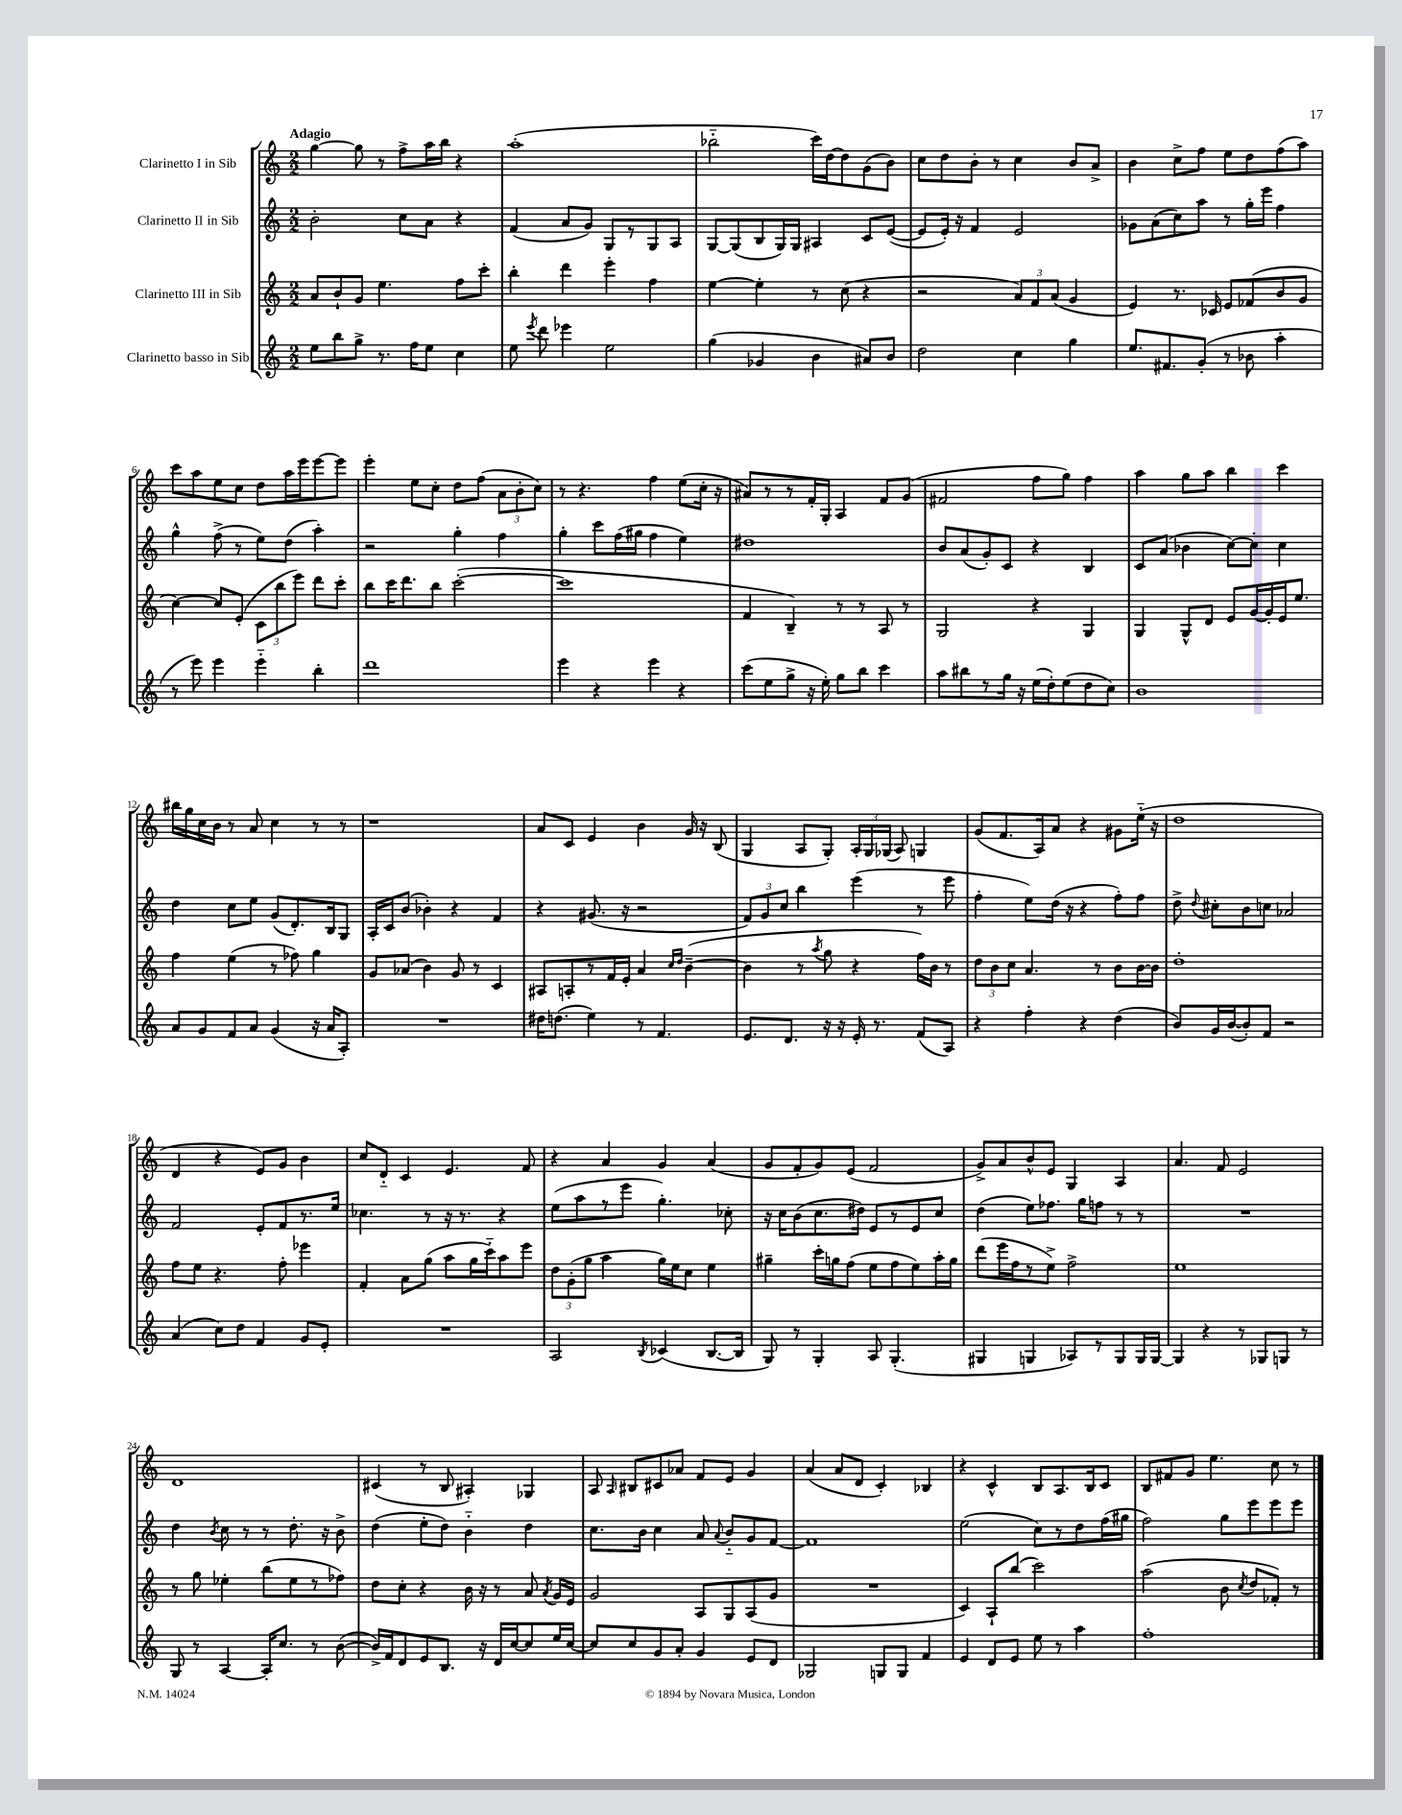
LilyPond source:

<<
\new StaffGroup <<
\new Staff = "s0" \with { instrumentName = "Clarinetto I in Sib" } {
    \clef treble \key c \major \numericTimeSignature \time 2/2 \tempo "Adagio"
    \autoBeamOff g''4~ g''8 r8 f''8[-> a''16 b''16] r4 |
    a''1-.( |
    bes''2-_ c'''16[) d''16~ d''8 g'8( b'8]) |
    c''8[ d''8 b'8]-. r8 c''4 b'8[ a'8]-> |
    b'4 c''8[-> f''8] e''8[ d''8 f''8( a''8]) |
    c'''8[ a''8 e''8 c''8] d''8[ a''16 e'''16 e'''8~ e'''8] |
    e'''4-. e''8[ c''8]-. d''8[ f''8]( \tuplet 3/2 { a'8[ b'8-. c''8]) } |
    r8 r4. f''4 e''8[( c''16]-. r16 |
    ais'8[) r8 r8 f'16-. g16]-. a4 f'8[ g'8]( |
    fis'2 f''8[ g''8]) f''4 |
    a''4 g''8[ a''8] b''4 c'''4 |
    bis''16[ g''16 c''16 b'16] r8 a'8 c''4 r8 r8 |
    r1 |
    a'8[ c'8] e'4 b'4 g'16 r16 b8( |
    g4 a8[ g8]-.) \tuplet 3/2 { a16[-. g16 ges16]( } a8) g4 |
    g'8[( f'8. a16) a'8] r4 gis'8[ e''16]-_( r16 |
    d''1 |
    d'4 r4 e'8[) g'8] b'4 |
    c''8[ d'8]-_ c'4 e'4. f'8 |
    r4 a'4 g'4 a'4( |
    g'8[ f'8-. g'8) e'8]( f'2 |
    g'8[->) a'8 b'8-^ e'8] g4 a4 |
    a'4. f'8 e'2 |
    d'1 |
    cis'4( r8 b8 ais4-.) ges4 |
    a8 \grace { a16 } bis8[ cis'8 aes'8] f'8[ e'8] g'4 |
    a'4( a'8[ d'8] c'4-.) bes4 |
    r4 c'4-^ b8[ a8. b16 c'8] |
    b8[ fis'8 g'8] e''4. c''8 r8 \bar "|." |
}
\new Staff = "s1" \with { instrumentName = "Clarinetto II in Sib" } {
    \clef treble \key c \major \numericTimeSignature \time 2/2
    \autoBeamOff b'2-. c''8[ a'8] r4 |
    f'4( a'8[ g'8]) g8[ r8 g8 a8] |
    g8[~ g8( b8 g16) g16] ais4 c'8[ e'8]~( |
    e'8[ e'16]-.) r16 f'4 e'2 |
    ges'8[ a'8( c''8) a''8] r8 g''16[-. e'''16] f''4 |
    g''4-^ f''8->( r8 e''8[) d''8]( a''4-.) |
    r2 g''4-. f''4 |
    g''4-. c'''8[ f''16( gis''16] f''4 e''4) |
    dis''1 |
    b'8[ a'8( g'8-.) c'8] r4 b4 |
    c'8[ a'8]( bes'4 c''8[~) c''8]-. c''4 |
    d''4 c''8[ e''8] g'8[( d'8.-.) b16 g8] |
    a16[-. c'16 b'8]( bes'4-.) r4 f'4 |
    r4 gis'8.( r16 r2 |
    \tuplet 3/2 { f'8[) g'8 c''8] } b''4 e'''4( r8 e'''8 |
    f''4-. e''8[) d''16]( r16 r4 f''8[-.) f''8] |
    d''8-> \appoggiatura { d''8 } cis''8[-. b'8 c''8] aes'2 |
    f'2 e'8[-. f'8 r8. e''16] |
    ces''4. r8 r16 r8. r4 |
    e''8[( a''8 r8 e'''8] g''4.-.) ces''8-. |
    r16 c''16[ b'8( c''8. dis''16]) e'8[ r8 e'8 c''8] |
    d''4( e''8[) fes''8.] g''16[ f''8] r8 r8 |
    R1 |
    d''4 \acciaccatura { b'8 } c''8 r8 r8 d''8.-. r16 b'8-> |
    d''4( e''8[-. d''8]) b'4-_ d''4 |
    c''8.[ b'16] c''4 a'8 \appoggiatura { a'8 } b'8[-_ g'8 f'8]~ |
    f'1 |
    e''2( c''8[) r8 d''8 f''16( gis''16] |
    f''2) g''8[ e'''8 e'''8 e'''8] \bar "|." |
}
\new Staff = "s2" \with { instrumentName = "Clarinetto III in Sib" } {
    \clef treble \key c \major \numericTimeSignature \time 2/2
    \autoBeamOff a'8[ b'8-! g'8] e''4. f''8[ c'''8]-. |
    b''4-. d'''4 e'''4-. f''4 |
    e''4~ e''4-. r8 c''8( r4 |
    r2 \tuplet 3/2 { a'8[) f'8 a'8]( } g'4 |
    e'4) r8. ces'16 e'8[ fes'8( b'8 g'8] |
    c''4~) c''8[ e'8]-.( \tuplet 3/2 { c'8[ b''8 e'''8]) } d'''8[ c'''8]-. |
    b''8[ c'''16 d'''8. b''8] c'''2~-.( |
    c'''1 |
    f'4 b4--) r8 r8 a8 r8 |
    g2 r4 g4 |
    g4 g8[-^ d'8] e'8[ g'16~ g'16-. e'16 e''8.] |
    f''4 e''4( r8 fes''8) g''4 |
    g'8[ aes'8]( b'4) g'8 r8 c'4 |
    ais8[ a8-. r8 f'16 e'16]-. a'4 \grace { c''16[ d''16] } b'4~--( |
    b'4 r8 \acciaccatura { a''8 } g''8 r4 f''16[) b'16] r8 |
    \tuplet 3/2 { d''8[ b'8 c''8] } a'4. r8 b'8[ b'16~ b'16] |
    d''1-. |
    f''8[ e''8] r4. f''8-. ees'''4 |
    f'4-. a'8[ g''8]( a''8[ g''16 c'''16-_) a''8 e'''8] |
    \tuplet 3/2 { d''8[ g'8-.( g''8] } a''4 g''16[) e''16 c''8] e''4 |
    gis''4-- c'''16[-. g''16 f''8]( e''8[ f''8 e''8) a''16-. g''16] |
    d'''8[( e'''16 f''16 r8 e''8]->) f''2-> |
    e''1 |
    r8 g''8 ees''4-. b''8[( ees''8 r8 fes''8]) |
    d''8[ c''8]-. r4 b'16 r16 r8 a'8 \acciaccatura { a'8 } g'16[ e'16] |
    g'2 a8[ g8 a8( g'8] |
    R1 |
    c'4) a8[-! b''8]( c'''2) |
    a''2( b'8 \acciaccatura { c''8 } d''8[ fes'8]-.) r8 \bar "|." |
}
\new Staff = "s3" \with { instrumentName = "Clarinetto basso in Sib" } {
    \clef treble \key c \major \numericTimeSignature \time 2/2
    \autoBeamOff e''8[ b''8 g''8]-> r8. f''16[ e''8] c''4 |
    e''8 \acciaccatura { e'''8 } d'''8 ees'''4 e''2 |
    g''4( ges'4 b'4 ais'8[) b'8] |
    d''2 c''4 g''4 |
    e''8.[ fis'8. g'8]-.( r8 bes'8 a''4-. |
    r8 e'''8) e'''4 e'''4-_ b''4-. |
    d'''1 |
    e'''4 r4 e'''4 r4 |
    c'''8[( e''8 g''8]-> r16 e''16-.) g''8[ b''8] c'''4 |
    a''8[ bis''8 r8 g''16] r16 e''16[( d''16-.) e''8( d''8 c''8]) |
    b'1 |
    a'8[ g'8 f'8 a'8] g'4( r16 a'16[ a8]-.) |
    R1 |
    dis''16[ d''8.]( e''4) r8 f'4. |
    e'8.[ d'8.] r16 r16 e'16-. r8. f'8[( a8]) |
    r4 f''4-. r4 d''4( |
    b'8[) g'16 b'16~( b'8-.) f'8] r2 |
    a'4( c''8[) d''8] f'4 g'8[ e'8]-. |
    R1 |
    a2 \acciaccatura { b8 } ces'4( b8.[~ b16] |
    g8) r8 g4-. a8 g4.-.( |
    gis4 g4 aes8[) r8 g8 g16 g16]~ |
    g4 r4 r8 ges8[ g8] r8 |
    g8 r8 a4~ a16[-. c''8.] r8 b'8~( |
    b'16[->) f'16 d'8 e'8 b8.] r16 d'16[ c''16~ c''8 e''16 c''16]~ |
    c''8[ c''8 g'8 a'8]-. g'4 e'8[ d'8] |
    ges2 g8[ g8] f'4 |
    e'4 d'8[ e'8] e''8 r8 a''4 |
    f''1-. \bar "|." |
}
>>
>>
